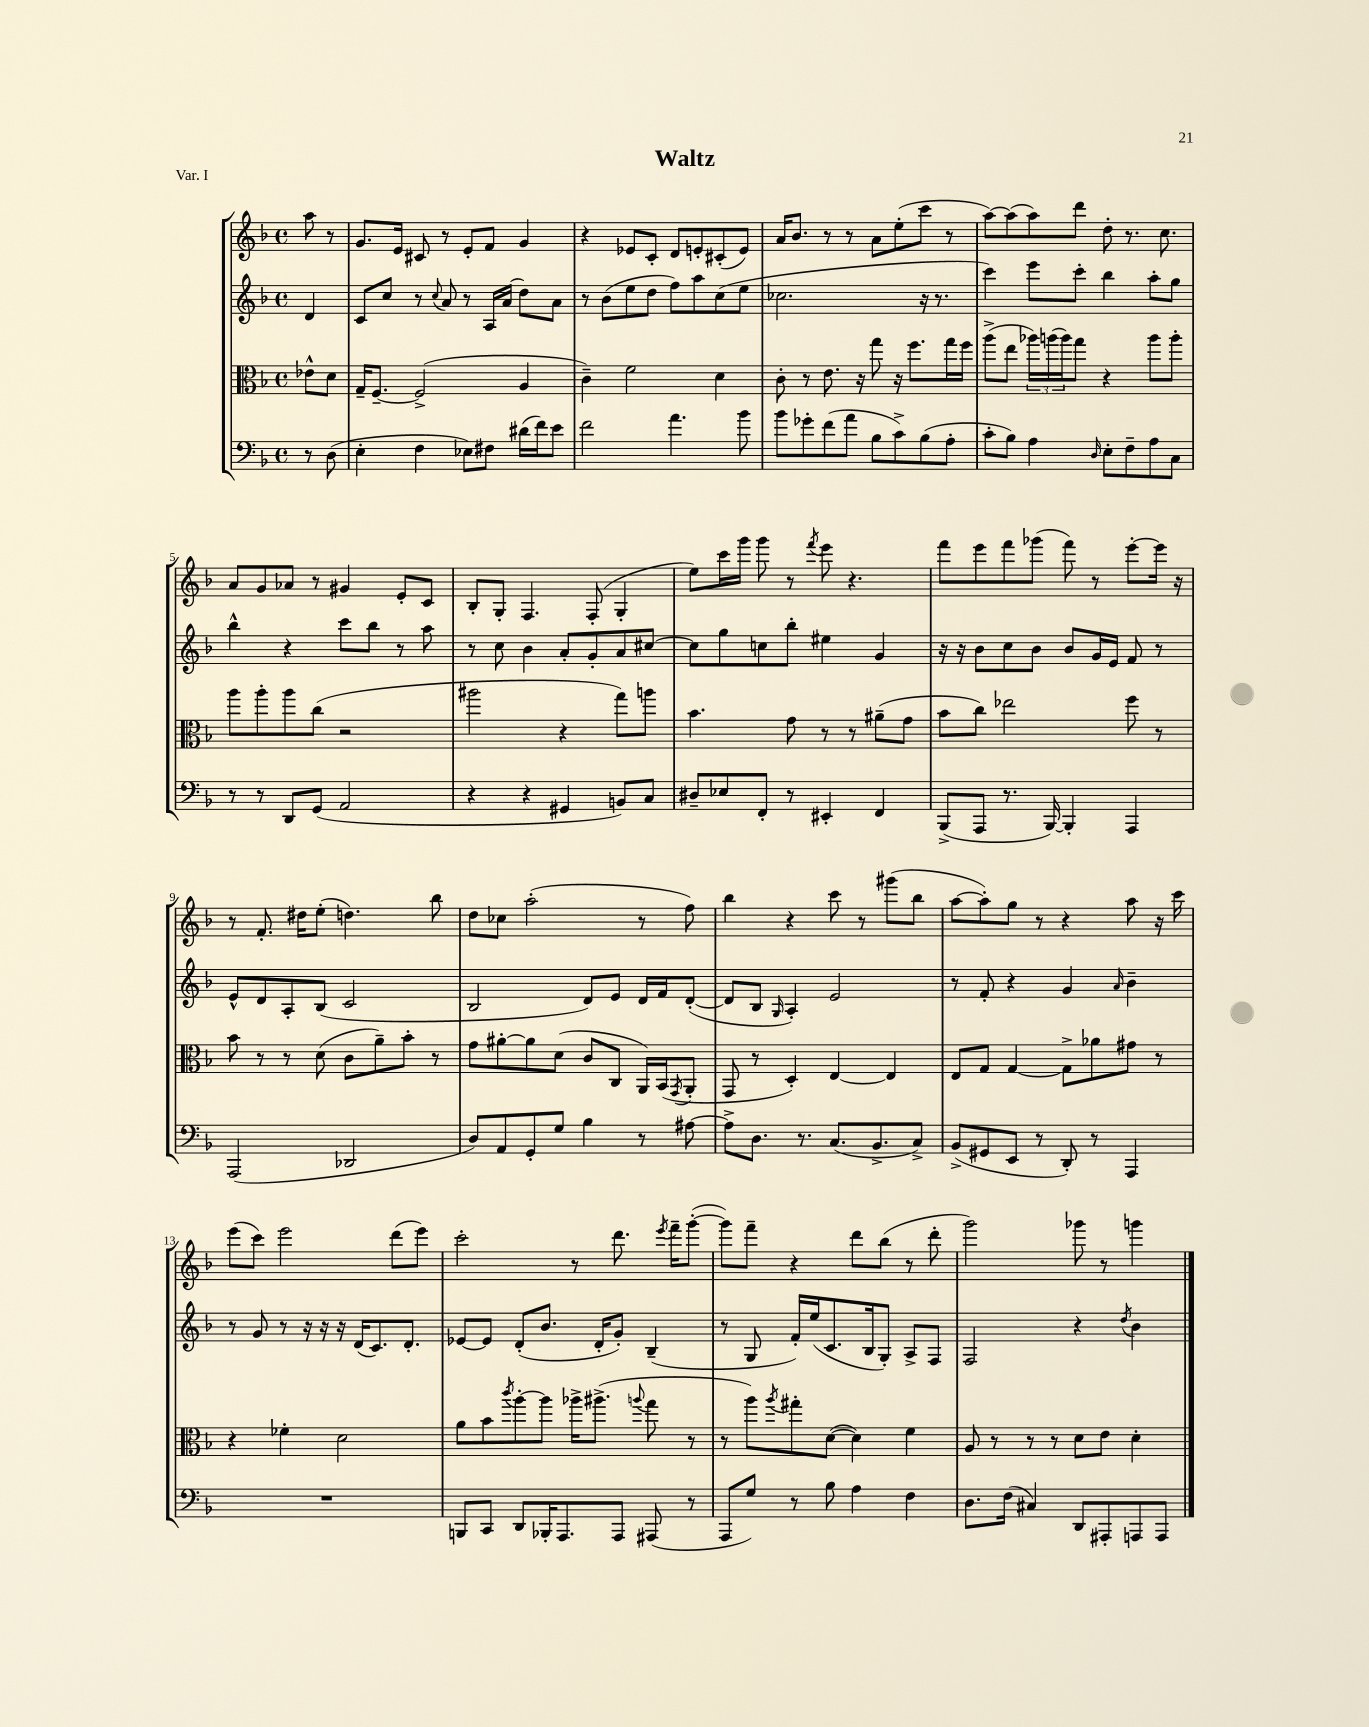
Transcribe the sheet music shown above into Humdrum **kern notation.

**kern	**kern	**kern	**kern
*staff4	*staff3	*staff2	*staff1
*clefF4	*clefC3	*clefG2	*clefG2
*k[b-]	*k[b-]	*k[b-]	*k[b-]
*M4/4	*M4/4	*M4/4	*M4/4
*met(c)	*met(c)	*met(c)	*met(c)
8r	8e-^^\L	4d/	8aa\
(8D\	8d\J	.	8r
=	=	=	=
4E'\	16G~/LK	8c/L	8.g/L
.	[8.F~/J	.	.
.	.	8cc/J	.
.	.	.	16e/Jk
4F\	(2F^/]	8r	8c#/
.	.	8qqcc/	.
.	.	8a/	8r
8E-\L)	.	8r	8e'/L
8F#\J	.	16A/LL	8f/J
.	.	(16a/JJ	.
(16d#\LL	4A/	8dd\L)	4g/
16f\J)	.	.	.
8e\J	.	8a\J	.
=	=	=	=
2f\	4c~\)	8r	4r
.	.	(8b-\L	.
.	2f\	8ee\	8e-/L
.	.	8dd\J	8c'/J
4.a\	.	8ff\L)	8d/L
.	.	8aa\	8e'/
.	4d\	(8cc\	(8c#'/
8b-\	.	8ee\J	8e/J)
=	=	=	=
8b-\L	8c'\	2.cc-\	16a/LK
.	.	.	8.b-/J
8g-'\	8r	.	.
(8f\	8.e\	.	8r
8a\J	.	.	8r
.	16r	.	.
8B-\L	8gg\	.	8a\L
8c^\)	16r	.	(8ee'\
.	8.ff\L	.	.
(8B-\	.	16r	8ccc\J
.	.	8.r	.
8A'\J	16gg\L	.	8r
.	16ff\JJ	.	.
=	=	=	=
8c'\L	(8aa^\L	4ccc\)	[8aa\L)
8B-\J)	8ee\J	.	(8aa\]
4A\	24aa-\LL)	8eee\L	8aa\)
.	(24aa\	.	.
.	24aa\J)	.	.
.	8gg\J	8ccc'\J	8ddd\J
16qqD/	.	.	.
8E'\L	4r	4bb-\	8dd'\
8F~\	.	.	8.r
8A\	8aa\L	8aa'\L	.
.	.	.	8.cc\
8C\J	8aa'\J	8gg\J	.
=	=	=	=
8r	8aa\L	4bb-^^\	8a/L
8r	8aa'\	.	8g/
8DD/L	8aa\	4r	8a-/J
(8GG/J	(8cc\J	.	8r
2AA/	2r	8ccc\L	4g#/
.	.	8bb-\J	.
.	.	8r	8e'/L
.	.	8aa\	8c/J
=	=	=	=
4r	2aa#\	8r	8B-'/L
.	.	8cc\	8G'/J
4r	.	4b-\	4.F/
4GG#/	4r	8a'/L	.
.	.	8g'/	(8F'/
8BB/L)	8gg\L)	8a/	4G'/
8C/J	8aa\J	[8cc#/J	.
=	=	=	=
8D#~/L	4.b-\	8cc#\]L	8ee\L)
8E-/	.	8gg\	16ccc\L
.	.	.	16ggg\JJ
8FF'/J	.	8cc\	8ggg\
8r	8g\	8bb-'\J	8r
.	.	.	8qfff/
4EE#'/	8r	4ee#\	8eee\
.	8r	.	4.r
4FF/	(8a#~\L	4g/	.
.	8g\J	.	.
=	=	=	=
(8BBB-^/L	8b-\L	16r	8fff\L
.	.	16r	.
8AAA/J	8cc\J)	8b-\L	8eee\
8.r	2ee-\	8cc\	8fff\
.	.	8b-\J	(8ggg-\J
[16BBB-/)	.	.	.
4BBB-'/]	.	8b-/L	8fff\)
.	.	16g/L	8r
.	.	16e/JJ	.
4AAA/	8ff\	8f/	[8eee'\L
.	8r	8r	16eee\]Jk
.	.	.	16r
=	=	=	=
(2AAA/	8b-\	8e^^/L	8r
.	8r	8d/	8.f'/
.	8r	8A'/	.
.	.	.	16dd#\LK
.	(8d\	(8B-/J	(8ee'\J
2DD-/	8c\L	2c/	4.dd\)
.	8a~\)	.	.
.	8b-'\J	.	.
.	8r	.	8bb-\
=	=	=	=
8D/L)	8g\L	2B-/	8dd\L
8AA/	[8a#'\	.	8cc-\J
8GG'/	8a#\]	.	(2aa'\
8G/J	(8d\J	.	.
4B-\	8c/L	8d/L)	.
.	8C/J	8e/J	.
8r	16AA/LL)	16d/LL	8r
.	(16BB-/J	16f/J	.
.	8qGG/	.	.
[8A#\	8AA'/J	([8d'/J	8ff\)
=	=	=	=
8A#^\]L	8GG/	8d/]L	4bb-\
8.D\J	8r	8B-/J	.
.	.	16qqG/	.
.	4D'/)	4A'/)	4r
8.r	.	.	.
(8.C/L	[4E/	2e/	8ccc\
.	.	.	8r
8.BB-^/	.	.	.
.	4E/]	.	(8ggg#\L
8C^/J)	.	.	8bb-\J
=	=	=	=
(8BB-^/L	8E/L	8r	[8aa\L
8GG#/	8G/J	8f'/	8aa'\])
8EE/J	[4G/	4r	8gg\J
8r	.	.	8r
8DD'/)	8G^\]L	4g/	4r
8r	8a-\	.	.
.	.	16qqa/	.
4AAA/	8g#\J	4b-~\	8aa\
.	8r	.	16r
.	.	.	16ccc\
=	=	=	=
1r	4r	8r	(8eee\L
.	.	8g/	8ccc\J)
.	4f-'\	8r	2eee\
.	.	16r	.
.	.	16r	.
.	2d\	16r	.
.	.	(16d/LK	.
.	.	8.c/)	.
.	.	.	(8ddd\L
.	.	8.d'/J	.
.	.	.	8eee\J)
=	=	=	=
8BBB/L	8a\L	[8e-/L	2ccc'\
8CC/J	8b-\	8e-/]J	.
.	8qccc/	.	.
8DD/L	[8aa'\	(8d'/L	.
16BBB-'/K	8aa\]J	8.b-/J	.
8.AAA/	.	.	.
.	16aa-^\LK	.	8r
.	(8.aa#^\J	16d'/LK	.
8AAA/J	.	8g'/J)	8.ddd\
.	8qqaa/	.	.
(8AAA#/	8gg\	(4B-~/	.
.	.	.	8qeee/
.	.	.	16fff~\LK
8r	8r	.	([8ggg'\J
=	=	=	=
8AAA/L	8r	8r	8ggg\]L)
8G/J)	8aa\L)	8G/	8fff~\J
.	8qaa/	.	.
8r	8gg#'\	16f'/LL)	4r
.	.	(16ee/J	.
8B-\	([8d\J	8.c/	.
4A\	4d\])	.	8ddd\L
.	.	16B-/k	.
.	.	8G'/J)	(8bb-\J
4F\	4f\	8A^/L	8r
.	.	8F/J	8ddd'\
=	=	=	=
8.D\L	8A/	2F/	2ggg\)
.	8r	.	.
(16F\Jk	.	.	.
4C#/)	8r	.	.
.	8r	.	.
8DD/L	8d\L	4r	8ggg-\
8AAA#'/	8e\J	.	8r
.	.	8qdd/	.
8AAA/	4d'\	4b-\	4ggg\
8AAA/J	.	.	.
==	==	==	==
*-	*-	*-	*-
